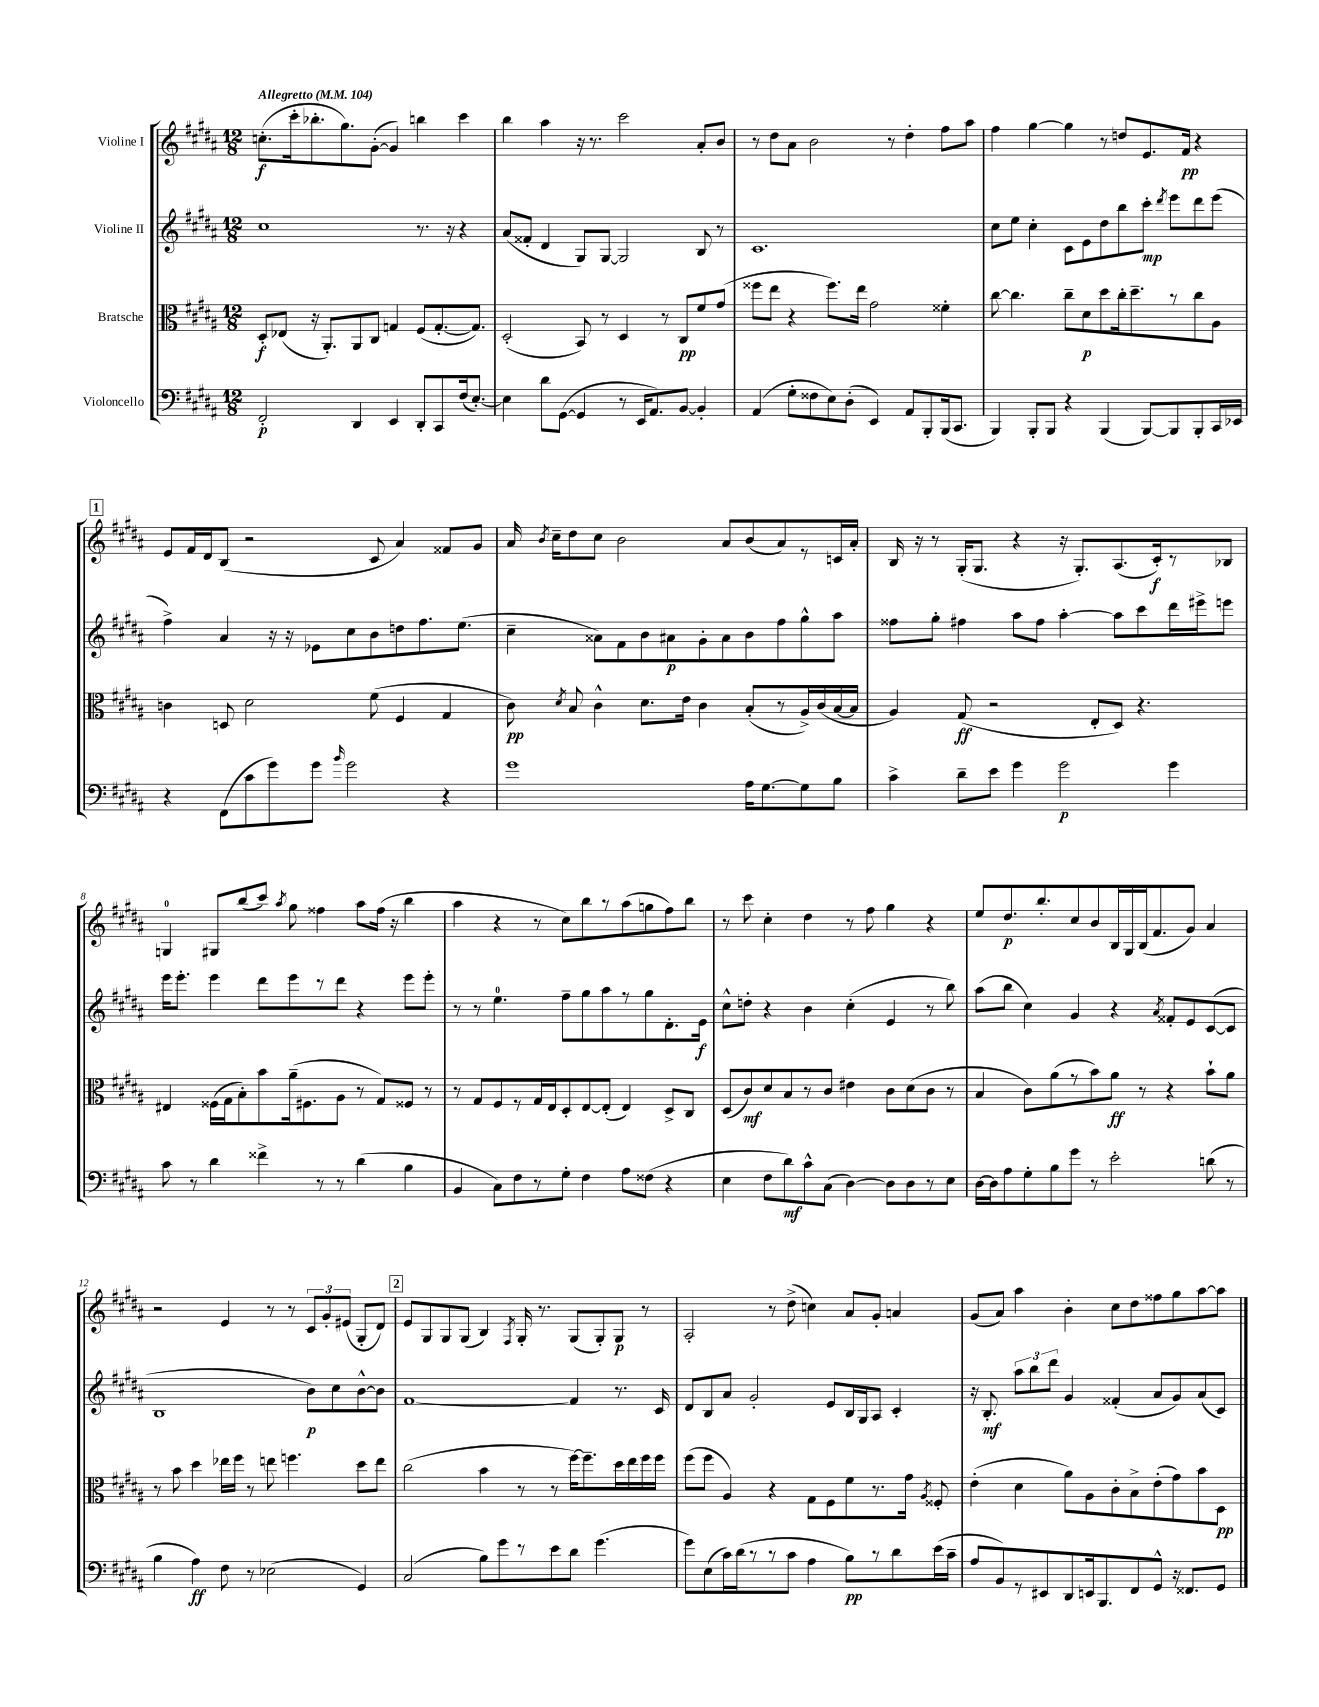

**kern	**kern	**kern	**kern
*staff4	*staff3	*staff2	*staff1
*clefF4	*clefC3	*clefG2	*clefG2
*k[f#c#g#d#a#]	*k[f#c#g#d#a#]	*k[f#c#g#d#a#]	*k[f#c#g#d#a#]
*M12/8	*M12/8	*M12/8	*M12/8
*MM104	*MM104	*MM104	*MM104
2FF#'/	8D#'/L	1cc#	(8.cc'\L
.	(8E-/J	.	.
.	.	.	16ccc#'\k
.	16r	.	8.bb-'\
.	8.AA#'/L)	.	.
.	.	.	8.gg#\)
4DD#/	8AA#/	.	.
.	8C#/J	.	([8g#'\J
4EE/	4G/	.	4g#/])
8DD#'/L	(8F#/L	8.r	4bb\
8CC#/	[8.G'/	.	.
.	.	16r	.
(16F#/k	.	4r	4ccc#\
[8.E'/J)	8.G/]J)	.	.
=	=	=	=
4E\]	(2D#'/	(8a#/L	4bb\
.	.	8f##'/J	.
8d#\L	.	4d#/	4aa#\
([8GG#\J	.	.	.
4GG#/]	8BB/)	8G#/L)	16r
.	.	.	8.r
.	8r	[8G#/J	.
8r	4D#/	2G#/]	2ccc#\
16EE/LK	.	.	.
8.AA#/)	.	.	.
.	8r	.	.
[8BB/J	8C#/L	.	.
4BB'/]	8f#/	8B/	8a#'/L
.	(8g#/J	8r	8b/J
=	=	=	=
(4AA#/	8ff##\L	1.c#	8r
.	8ee\J	.	8dd#\L
8G#'\L	4r	.	8a#\J
8F##\	.	.	2b\
8E\)	8.ff##\L)	.	.
(8D#'\J	.	.	.
.	16ee\Jk	.	.
4EE/)	2g#\	.	.
.	.	.	8r
8AA#/L	.	.	4dd#'\
8BBB'/	.	.	.
(16BBB/k	4f##'\	.	8ff#\L
8.CC#/J	.	.	.
.	.	.	8aa#\J
=	=	=	=
4BBB/)	[8cc#\	8cc#\L	4ff#\
.	4.cc#\]	8ee\J	.
8BBB'/L	.	4cc#'\	[4gg#\
8BBB/J	.	.	.
4r	8cc#~\L	8c#\L	4gg#\]
.	8d#\	8e\	.
(4BBB/	8dd#\	8dd#\	8r
.	16cc#'\k	8bb\	8dd/L
.	8.dd#~\	.	.
[8BBB/L)	.	8ccc#'\J	8.e/
.	.	8qddd#/	.
8BBB/]	8r	8eee\L	.
.	.	.	16f#/Jk
8BBB'/	8cc#\	8ddd#\	4r
16CC#/L	8A#\J	(8eee\J	.
16EE-/JJ	.	.	.
=	=	=	=
4r	4c\	4ff#^\)	8e/L
.	.	.	16f#/L
.	.	.	16d#/J
(8FF#\L	8D/	4a#/	(8B/J
8c#\	2d#\	.	2r
8g#\)	.	16r	.
.	.	16r	.
8g#\J	.	8e-\L	.
16qqb/	.	.	.
2g#\	.	8cc#\	.
.	(8f#\	8b\	8c#/
.	4F#/	8dd\	4a#/)
.	.	8.ff#\	.
4r	4G#/	.	8f##/L
.	.	(8.ee\J	.
.	.	.	8g#/J
=	=	=	=
1g#	8c#\)	4cc#~\	16a#/
.	.	.	8qb/
.	.	.	16cc#~\LK
.	8qd#/	.	.
.	8B/	.	8dd#\
.	4c#^^\	8a##\L)	8cc#\J
.	.	8f#\	2b\
.	8.d#\L	8b\	.
.	.	8a#\	.
.	16e\Jk	.	.
.	4c#\	8g#'\	.
.	.	8a#\	8a#/L
16A#\LK	(8B'/L	8b\	(8b/
[8.G#\	.	.	.
.	8r	8ff#\	8a#/)
8G#\]	16A#^/L)	8gg#^^\	8r
.	(16c#/	.	.
8B\J	[16B/	8aa#\J	16c/L
.	16B/]JJ	.	16a#'/JJ
=	=	=	=
4c#^\	4A#/)	8ff##\L	16B/
.	.	.	16r
.	.	8gg#'\J	8r
8d#~\L	(8G#/	4ff#\	(16G#'/LK
.	.	.	8.G#/J
8e\J	2r	.	.
4g#\	.	8aa#\L	4r
.	.	8ff#\J	.
2g#\	.	[4aa#'\	16r
.	.	.	8.G#'/L)
.	8E'/L	.	.
.	8D#/J)	8aa#\]L	(8.A#/
.	4.r	8ccc#\	.
.	.	.	16c#'/k)
4g#\	.	16ddd#\L	8r
.	.	16eee#^\J	.
.	.	8eee\J	8B-/J
=	=	=	=
8c#\	4E#/	16eee\LK	4G/
.	.	8.eee'\J	.
8r	.	.	.
4d#\	(16F##\LL	4eee\	8G#/L
.	16G#\J	.	.
.	8B'\)	.	(8bb/
4f##^\	8b\	8ddd#\L	8ccc#/J)
.	.	.	8qaa#/
.	(16a#~\k	8eee\	8gg#\
.	8.F#\	.	.
8r	.	8r	4ff##\
8r	8A#\J	8ddd#\J	.
(4d#\	8r	4r	8aa#\L
.	8G#/L)	.	(16ff##\Jk
.	.	.	16r
4B\	8F##/J	8eee\L	4bb\
.	8r	8eee'\J	.
=	=	=	=
4BB/	8r	8r	4aa#\
.	8G#/L	8r	.
8C#\L)	8F#/	4.ee\	4r
8F#\	8r	.	.
8r	16G#/L	.	8r
.	16E/J	.	.
8G#'\J	8D#'/	8ff#~\L	8cc#\L)
4F#\	[8E/	8gg#\	8bb\
.	(8E'/]J	8aa#\	8r
8A#\L	4E/)	8r	(8aa#\
(8F##\J	.	8gg#\	8gg\
4r	8D#^/L	8.d#'\	8ff#\)
.	8C#/J	.	8bb\J
.	.	16e\Jk	.
=	=	=	=
4E\	(8D#/L	8cc#^^\L	8r
.	8c#/)	8dd'\J	8ccc#\
8F#\L	8d#/	4r	4cc#'\
8d#\)	8B/	.	.
8c#^^\	8r	4b\	4dd#\
(8C#\J	8c#/J	.	.
[4D#\)	4e#\	(4cc#'\	8r
.	.	.	8ff#\
8D#\]L	8c#\L	4e/	4gg#\
8D#\	(8d#\	.	.
8r	8c#\J	8r	4r
8E\J	8r	8bb\)	.
=	=	=	=
[16D#\LL	4B/	(8aa#\L	8ee/L
16D#\]J	.	.	.
8A#\	.	8bb\J	8.dd#/
8G#'\	8c#\L)	4cc#\)	.
.	.	.	8.bb'/
8B\	(8a#\	.	.
8g#\J	8r	4g#/	8cc#/
8r	8b\)	.	8b/
2e'\	8a#\J	4r	16B/L
.	.	.	16G#/
.	8r	.	(16B/J
.	.	.	8.f#/
.	.	8qa#/	.
.	4r	8f##'/L	.
.	.	8e/	8g#/J)
(8d\	8b`\L	([8c#/	4a#/
8r	8a#\J	8c#/]J	.
=	=	=	=
4B\	8r	1B	2r
.	8b\	.	.
4A#\)	4dd#\	.	.
8F#\	16ee-\LL	.	4e/
.	16ff#\JJ	.	.
8r	8r	.	.
(2E-\	8ee\	.	8r
.	4.ff\	.	8r
.	.	8b\L)	12c#/L
.	.	.	12g#'/
.	.	8cc#\	.
.	.	.	(12e#/J
4GG#/)	8dd#\L	[8b^^\	8G#'/L
.	8ee\J	8b\]J	8d#/J)
=	=	=	=
(2C#/	(2cc#\	[1f#	8e/L
.	.	.	8G#/
.	.	.	8G#/
.	.	.	(8G#/J
8B\L)	4b\	.	4B/)
8g#\	.	.	.
.	.	.	8qF#/
8r	8r	.	16G#'/
.	.	.	8.r
8e\	8r	.	.
8d#\J	[16ff#\LK)	4f#/]	(8G#/L
.	8.ff#~\]	.	.
(4.g#\	.	.	8G#'/)
.	16dd#\L	8.r	8G#/J
.	16ee\	.	.
.	16ff#\	.	8r
.	16ff#\JJ	16c#/	.
=	=	=	=
8g#\L)	(8ff#\L	8d#/L	2A#'/
(8E\	8ff#\J	8B/	.
16c#\L)	4A#/)	8a#/J	.
(16d#\J	.	.	.
8r	.	2g#'/	.
8r	4r	.	8r
8c#\J	.	.	(8dd#^\
4A#\	8G#\L	.	4cc\)
.	8F#\	8e/L	.
8B\L)	8f#\	16B/L	8a#/L
.	.	16G#/J	.
8r	8.r	8A#/J	8g#'/J
8d#\	.	4c#'/	4a/
.	16g#\Jk	.	.
.	8qA#/	.	.
(16e\L	8F##'/	.	.
16c#~\JJ	.	.	.
=	=	=	=
8A#/L	(4e'\	16r	(8g#/L
.	.	8.B'/	.
8BB/)	.	.	8a#/J)
8r	4d#\	12aa#\L	4aa#\
.	.	12bb\	.
8EE#/	.	.	.
.	.	12ddd#\J	.
8DD#/	8a#\L)	4g#/	4b'\
16EE/k	8A#\	.	.
8.BBB/	.	.	.
.	8c#'\	(4f##'/	8cc#\L
8FF#/	8B^\	.	8dd#\
8GG#^^/J	(8e'\	8a#/L	8ff##\
16r	8g#\)	8g#/)	8gg#\
8.FF##/L	.	.	.
.	8b\	(8a#/	[8aa#\
8GG#/J	8D#\J	8c#/J)	8aa#\]J
==	==	==	==
*-	*-	*-	*-
